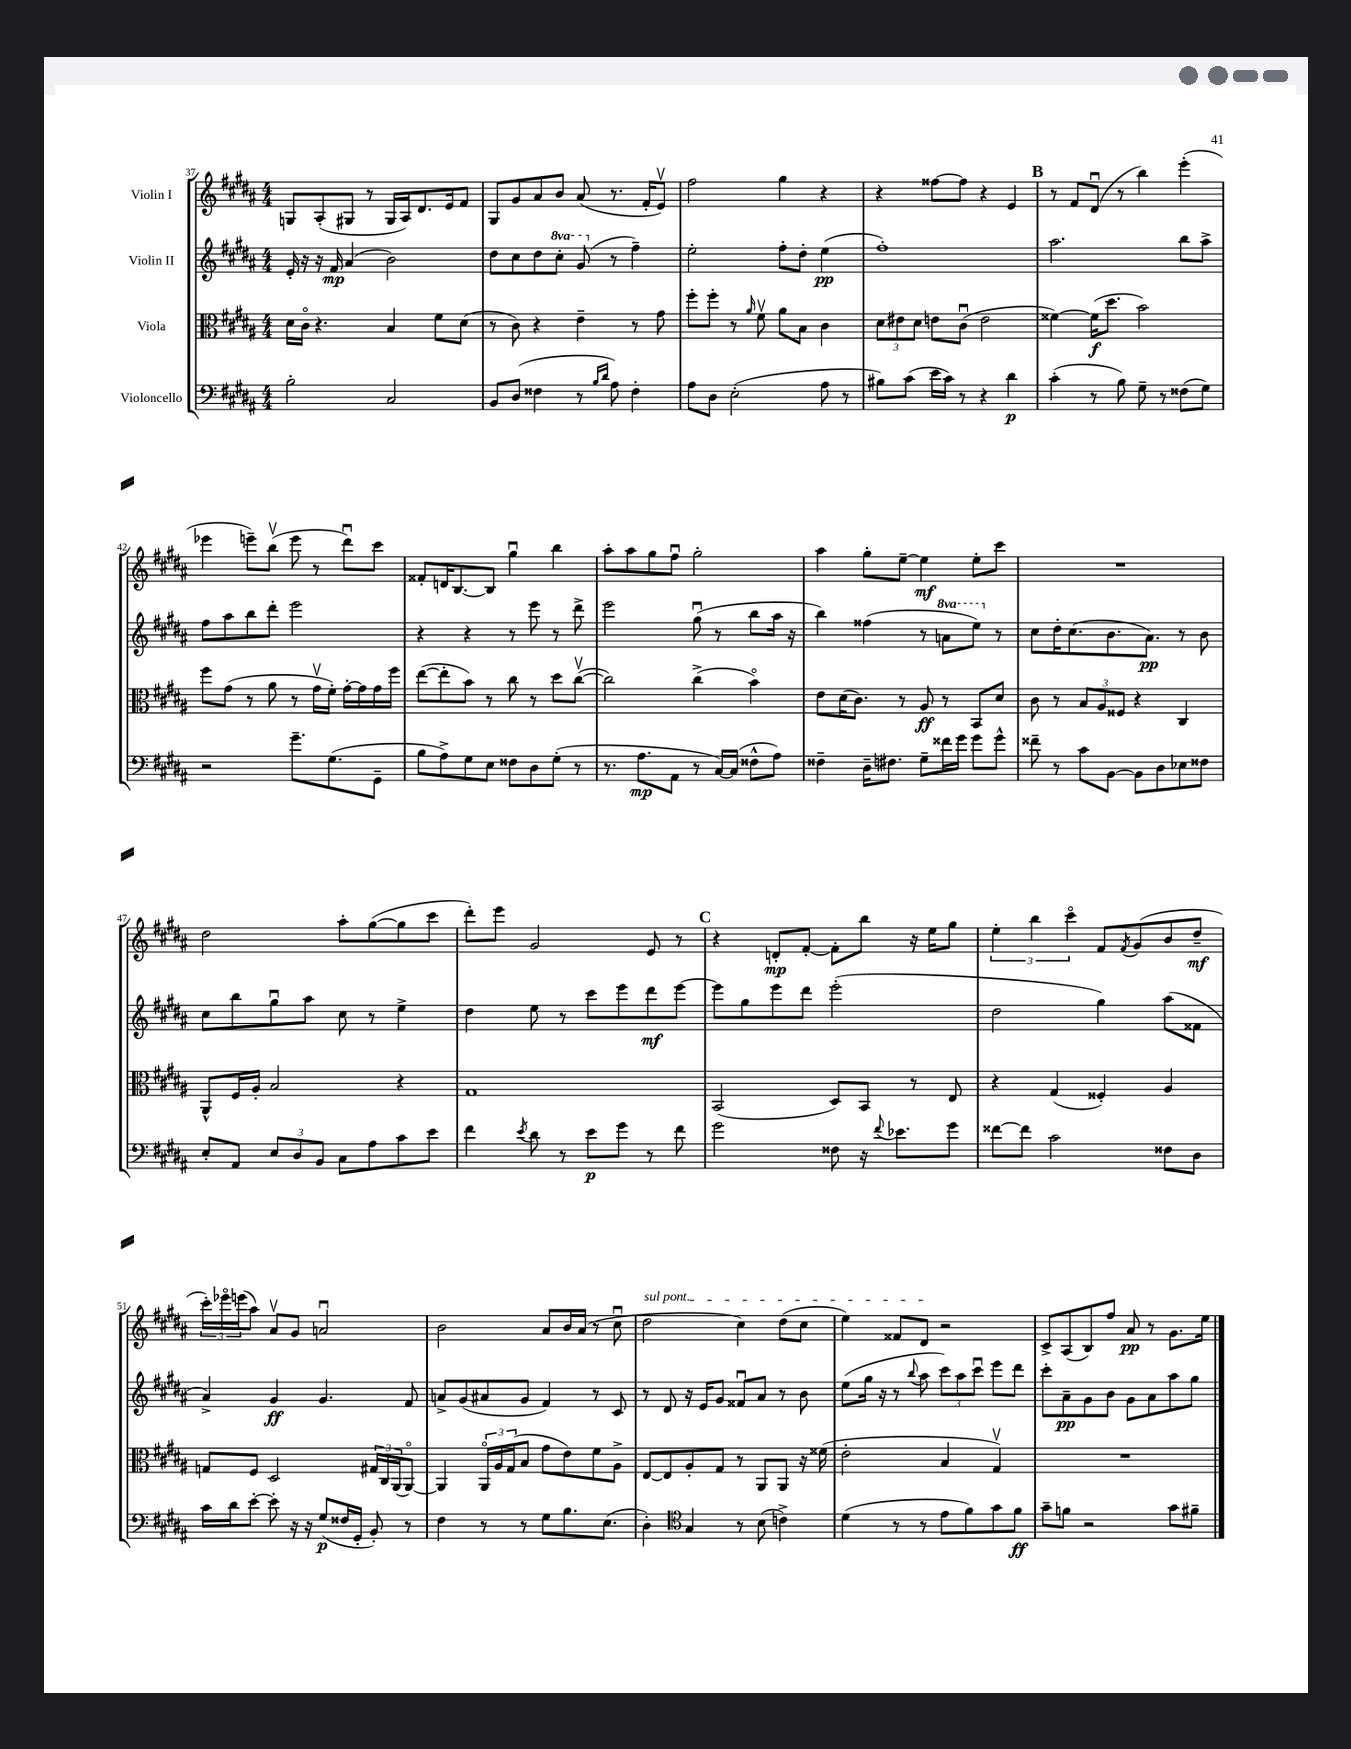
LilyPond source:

<<
\new StaffGroup <<
\new Staff = "s0" \with { instrumentName = "Violin I" } {
    \clef treble \key b \major \numericTimeSignature \time 4/4
    g8 ais8-.( gis8 r8 gis16 ais16) dis'8. e'16 fis'8 |
    gis8 gis'8 ais'8 b'8 ais'8( r8. fis'16-. e'8\upbow) |
    fis''2 gis''4 r4 |
    r4 fisis''8~ fisis''8 r4 e'4 |
    \mark \markup { \bold "B" } r8 fis'8 dis'8\downbow( r8 b''4) e'''4-.( |
    ees'''4 e'''8--) b''8\upbow( e'''8 r8 dis'''8\downbow) cis'''8 |
    fisis'8-. d'16 b8.~ b8 gis''4\downbow b''4 |
    ais''8-. ais''8 gis''8 fis''8\downbow gis''2-. |
    ais''4 gis''8-. e''8~-- e''4\mf e''8-. cis'''8 |
    R1 |
    dis''2 ais''8-. gis''8~( gis''8 cis'''8 |
    dis'''8-.) e'''8 gis'2 e'8 r8 |
    \mark \markup { \bold "C" } r4 d'8-.\mp fis'8~-. fis'8-. b''8 r16 e''16 gis''8 |
    \tuplet 3/2 { e''4-. b''4 cis'''4\flageolet } fis'8 \acciaccatura { fis'8 } gis'8( b'8 dis''8--\mf |
    \tuplet 3/2 { cis'''16-.) ees'''16\flageolet e'''16( } ais''8) ais'8\upbow gis'8 a'2\downbow |
    b'2 ais'8 b'16 ais'16( r8 cis''8\downbow |
    \once \override TextSpanner.bound-details.left.text = \markup { \italic "sul pont." } dis''2\startTextSpan cis''4) dis''8( cis''8 |
    e''4) fisis'8 dis'8\stopTextSpan r2 |
    cis'8-> ais8( b8) fis''8 ais'8\pp r8 gis'8. e''16 \bar "|." |
}
\new Staff = "s1" \with { instrumentName = "Violin II" } {
    \clef treble \key b \major \numericTimeSignature \time 4/4 \set Staff.ottavationMarkups = #ottavation-simple-ordinals
    e'16-. r16 r16 fis'16\mp ais'4( b'2) |
    dis''8 cis''8 dis''8 \ottava #1 cis'''8-. gis''8( \ottava #0 r8 fis''4--) |
    e''2-. fis''8-. dis''8-. e''4\pp( |
    fis''1-.) |
    \mark \markup { \bold "B" } ais''2. b''8 ais''8-> |
    fis''8 ais''8 b''8 dis'''8-. e'''2 |
    r4 r4 r8 e'''8 r8 dis'''8-> |
    e'''2 gis''8\downbow( r8 b''8 ais''16 r16 |
    b''4) fisis''4( r8 \ottava #1 a''8 e'''8) \ottava #0 r8 |
    cis''8 dis''16-. cis''8.( b'8. ais'8.\pp) r8 b'8 |
    cis''8 b''8 gis''8\downbow ais''8 cis''8 r8 e''4-> |
    dis''4 e''8 r8 cis'''8 e'''8 dis'''8\mf e'''8~ |
    \mark \markup { \bold "C" } e'''8 gis''8 e'''8 dis'''8 e'''2-.( |
    dis''2 gis''4) ais''8( fisis'8 |
    ais'4->) gis'4\ff gis'4. fis'8 |
    a'8-> gis'8( ais'8 gis'8 fis'4) r8 cis'8 |
    r8 dis'8 r16 e'16 gis'8 fisis'8\downbow ais'8 r8 b'8 |
    e''8( gis''16 r16 r8 \appoggiatura { b''8 } ais''8 \tuplet 3/2 { cis'''8) ais''8 cis'''8\downbow } e'''8 dis'''8 |
    cis'''8-. ais'8--\pp gis'8 b'8 gis'8 ais'8 ais''8 gis''8 \bar "|." |
}
\new Staff = "s2" \with { instrumentName = "Viola" } {
    \clef alto \key b \major \numericTimeSignature \time 4/4
    dis'16 cis'16\flageolet r4. b4 fis'8 dis'8( |
    r8 cis'8) r4 e'4-- r8 gis'8 |
    fis''8-. fis''8-. r8 \grace { ais'16 } fis'8\upbow ais'8 b8 cis'4 |
    \tuplet 3/2 { dis'8 eis'8 dis'8 } e'8 cis'8\downbow( e'2 |
    \mark \markup { \bold "B" } fisis'4~) fisis'16\f( dis''8. b'2) |
    fis''8 gis'8( r8 ais'8 r8 gis'16\upbow fis'16-.) gis'16~-. gis'16 gis'16 fis''16 |
    e''8~( e''8-. b'8) r8 cis''8 r8 dis''8 cis''8~\upbow( |
    cis''2) cis''4->( b'4\flageolet) |
    e'8 dis'16( cis'8.) r8 ais8\ff r8 b,8 dis'8 |
    cis'8 r8 \tuplet 3/2 { b8 ais8 fisis8 } r4 cis4 |
    ais,8-^ fis16 ais16-. b2 r4 |
    gis1 |
    \mark \markup { \bold "C" } b,2( dis8) b,8 r8 e8 |
    r4 gis4( fisis4-.) ais4 |
    g8 fis8 dis2 \tuplet 3/2 { gis16 cis16 ais,16( } ais,8~\flageolet) |
    ais,4 \tuplet 3/2 { ais,16\flageolet ais16 gis16( } b8 gis'8 e'8) fis'8 ais8-> |
    e8~ e8 ais8-. gis8 r8 ais,8 ais,8 r16 fisis'16( |
    e'2-. b4 gis4\upbow) |
    R1 \bar "|." |
}
\new Staff = "s3" \with { instrumentName = "Violoncello" } {
    \clef bass \key b \major \numericTimeSignature \time 4/4
    b2-. cis2 |
    b,8 dis8( fisis4 r8 \grace { b16 dis'16 } ais8) fisis4-. |
    ais8 dis8 e2-.( ais8 r8 |
    bis8) cis'8( e'16 cis'16) r8 r4 dis'4\p |
    \mark \markup { \bold "B" } cis'4-.( r8 b8) gis8-- r8 fisis8( gis8) |
    r2 gis'8.-- gis8.( gis,8-- |
    b8 ais8->) gis8 e8 fisis8 dis8 gis8-.( r8 |
    r8. ais8.\mp ais,8 r8 cis16~) cis16( fisis8-^ ais8) |
    fisis4-- dis16-- fis8. gis8-- fisis'16 gis'16 gis'8 gis'8-^ |
    fisis'8-- r8 cis'8 b,8~ b,8 dis8 ees8 fisis8 |
    e8-. ais,8 \tuplet 3/2 { e8 dis8 b,8 } cis8 ais8 cis'8 e'8 |
    fis'4 \acciaccatura { e'8 } dis'8 r8 e'8\p gis'8 r8 fis'8 |
    \mark \markup { \bold "C" } gis'2 fisis8 r16 \appoggiatura { fis'8 } ees'8. gis'8 |
    fisis'8~ fisis'8 cis'2 fisis8 dis8 |
    cis'16 dis'16 e'8~-. e'8-. r16 r16 gis8\p( fisis16 gis,16-. b,8-.) r8 |
    fis4 r8 r8 gis8 b8. e8.( |
    dis4-.) \clef tenor gis4 r8 b8( c'4->) |
    dis'4( r8 r8 e'8 fis'8) gis'8 fis'8\ff |
    gis'8-- f'8 r2 gis'8 fis'8-- \bar "|." |
}
>>
>>
\layout { \context { \Score currentBarNumber = #37 } }
